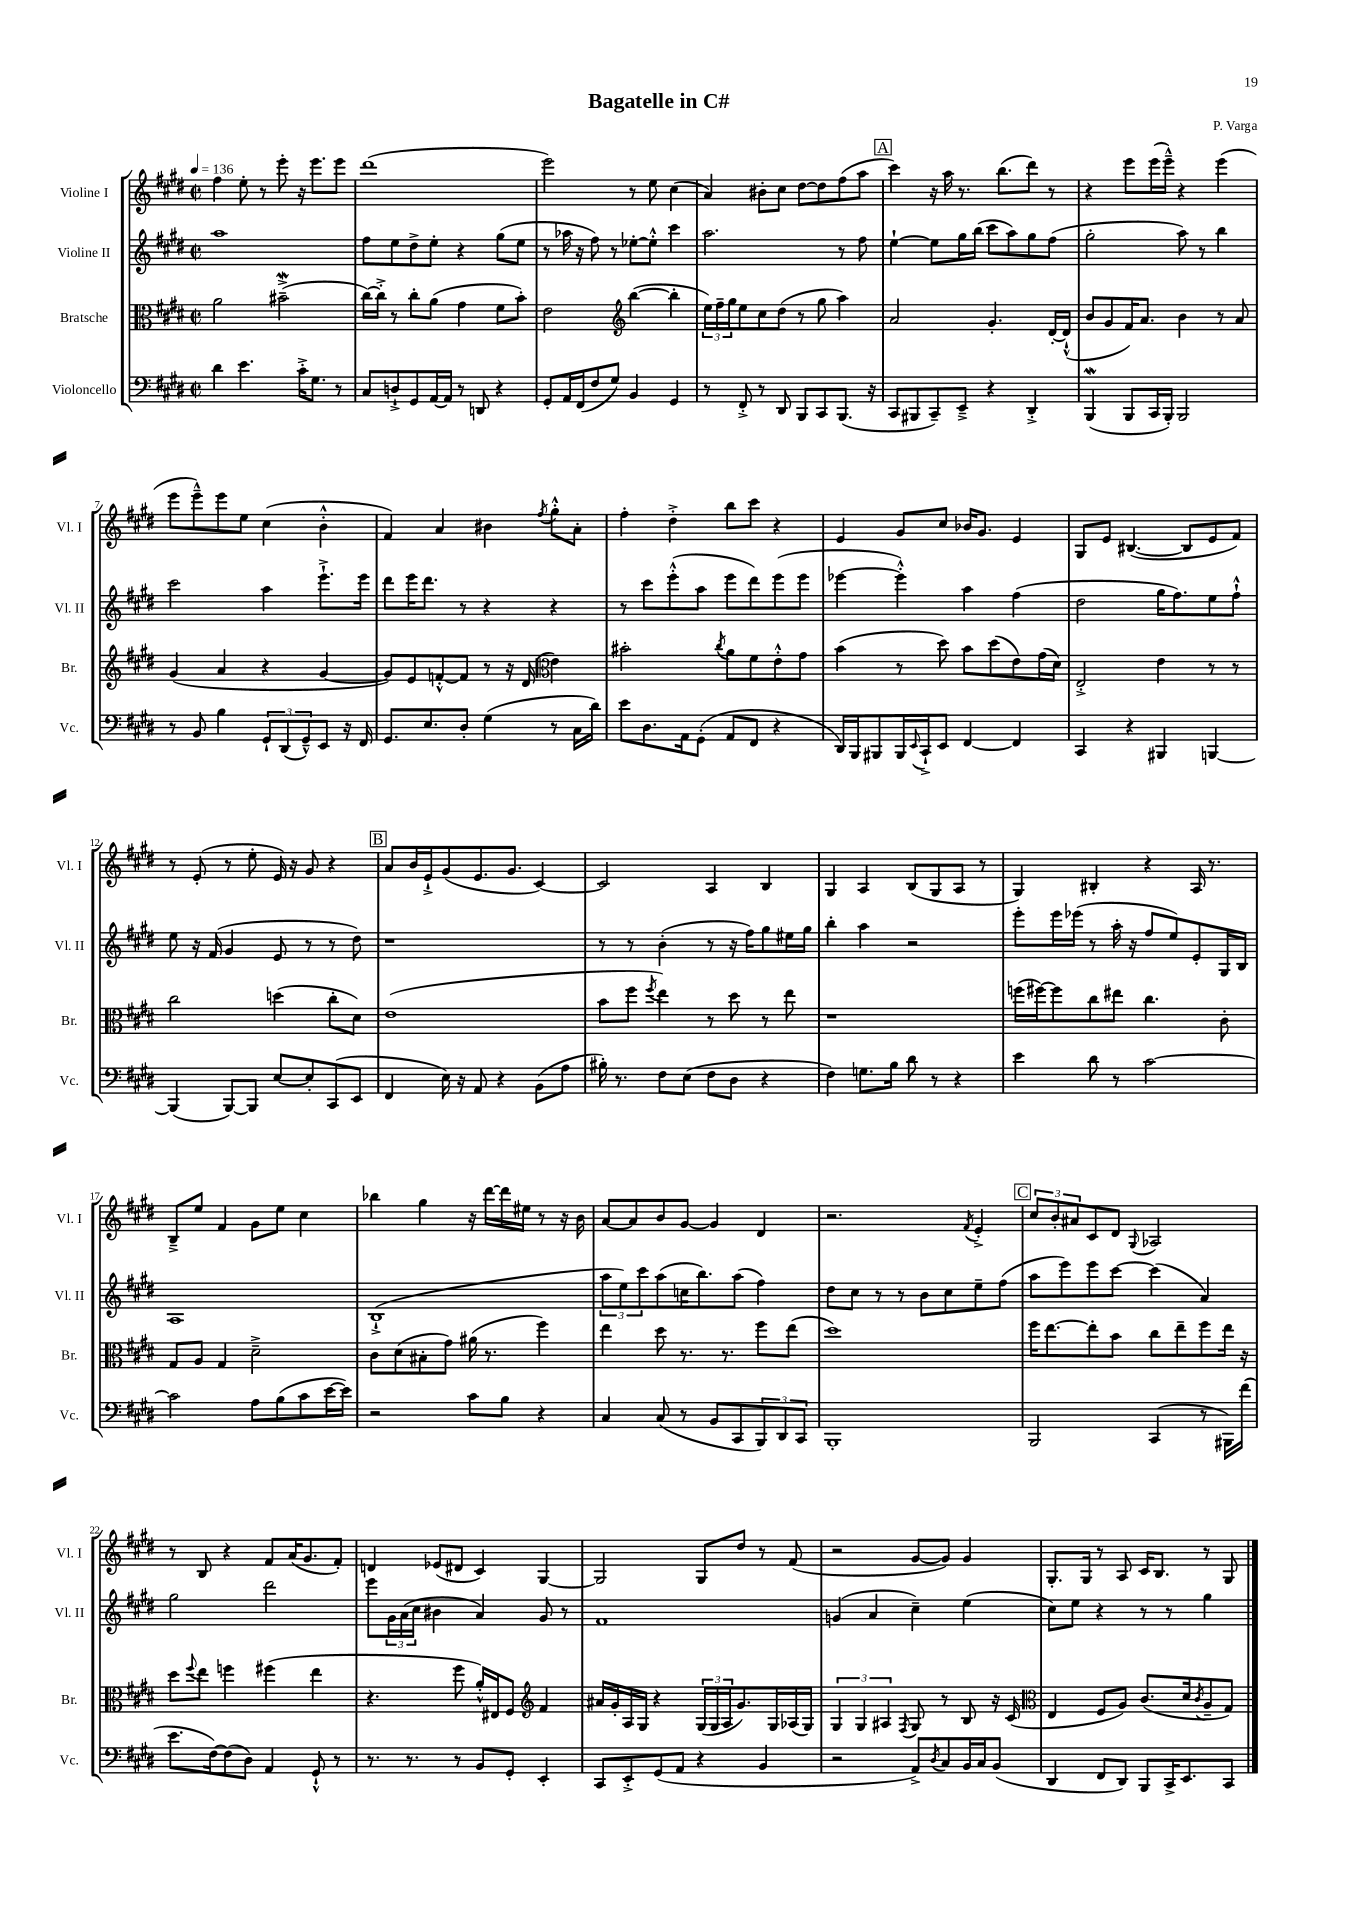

**kern	**kern	**kern	**kern
*part4	*part3	*part2	*part1
*staff4	*staff3	*staff2	*staff1
*I"Violoncello	*I"Bratsche	*I"Violine II	*I"Violine I
*I'Vc.	*I'Br.	*I'Vl. II	*I'Vl. I
*clefF4	*clefC3	*clefG2	*clefG2
*k[f#c#g#d#]	*k[f#c#g#d#]	*k[f#c#g#d#]	*k[f#c#g#d#]
*M2/2	*M2/2	*M2/2	*M2/2
*met(c|)	*met(c|)	*met(c|)	*met(c|)
*MM136	*MM136	*MM136	*MM136
=1	=1	=1	=1
4d#\	2a\	1aa	4ff#\
4.e\	.	.	8ee'\
.	.	.	8r
.	(2b#XW~^\	.	8eee'\
16c#'^\KL	.	.	16r
8.G#\J	.	.	8.eee\L
8r	.	.	8eee\J
=2	=2	=2	=2
8C#/L	[16cc#\LL)	8ff#\L	(1ddd#
.	16cc#'^\JJ]	.	.
8Dn`^/	8r	8ee\	.
8GG#/	8cc#'\L	8dd#^\	.
[16AA/L	(8a\J	8ee'\J	.
16AA/JJ]	.	.	.
8r	4g#\	4r	.
8DDn/	.	.	.
4r	8f#\L	(8gg#\L	.
.	8b'\J)	8ee\J	.
=3	=3	=3	=3
8GG#'/L	2e\	8r	2eee\)
16AA/L	.	16aa-X\	.
(16FF#/J	.	16r	.
8F#/	.	8ff#\)	.
8G#/J)	.	8r	.
*	*clefG2	*	*
4BB/	([4bb\	[8ee-X'\L	8r
.	.	8ee-'^^\J]	8ee\
4GG#/	4bb'\]	4ccc#\	(4cc#\
=4	=4	=4	=4
8r	24ee\LL)	2.aa\	4a/)
.	24ff#~\	.	.
.	24gg#\J	.	.
8FF#'^/	8ee\	.	.
8r	8cc#\	.	8b#X'\L
8DD#/	(8dd#\J	.	8cc#\J
8BBB/L	8r	.	[8dd#\L
8CC#/	8gg#\	.	8dd#\]
(8.BBB/J	4aa\)	8r	(8ff#\
.	.	8ff#\	8aa\J
16r	.	.	.
!!LO:REH:place=s1:t=A
=5	=5	=5	=5
8CC#/L	2a/	[4ee`\	4ccc#\)
8BBB#X/	.	.	.
8CC#~/)	.	8ee\L]	16r
.	.	.	16aa\
8EE~^/J	.	16gg#\L	8.r
.	.	(16bb\JJ	.
4r	4.g#'/	8ccc#\L	.
.	.	.	(8.bb\L
.	.	8aa\)	.
4DD#'^/	.	8gg#\	8ddd#\J)
.	[16d#'/LL	(8ff#\J	8r
.	(16d#`^^/JJ]	.	.
=6	=6	=6	=6
(4BBBW/	8b/L	2gg#'\	4r
.	8g#/	.	.
8BBB/L	16f#/K)	.	8eee\L
.	8.a/J	.	.
16CC#/L	.	.	(16eee\L
16BBB'/JJ)	.	.	16eee~^^\JJ)
2BBB/	4b\	8aa\)	4r
.	.	8r	.
.	8r	4bb\	(4eee\
.	8a/	.	.
!!LO:LB:g=z
=7	=7	=7	=7
8r	(4g#/	2ccc#\	8eee\L
8BB/	.	.	8eee~^^\)
4B\	4a/	.	8eee\
.	.	.	8ee\J
12GG#`/L	4r	4aa\	(4cc#\
(12DD#/	.	.	.
12GG#~^^/)	.	.	.
8EE/J	[4g#/	8.eee`^\L	4b'^^\
16r	.	.	.
16FF#/	.	16eee\Jk	.
=8	=8	=8	=8
8.GG#/L	8g#/L])	8ddd#\L	4f#/)
.	8e/	16eee\K	.
8.E/	.	8.ddd#\J	.
.	[8fn'^^/	.	4a/
8D#'/J	8f/J]	8r	.
(4G#\	8r	4r	4b#X\
.	16r	.	.
.	(16d#/	.	.
*	*clefC3	*	*
.	.	.	8qff#/
8r	4e\)	4r	8gg#'^^\L
16C#\LL	.	.	8a'\J
16d#\JJ)	.	.	.
=9	=9	=9	=9
8e\L	2b#X'\	8r	4ff#'\
8.D#\	.	8ccc#\L	.
.	.	(8eee'^^\	4dd#'^\
16AA\k	.	.	.
(8GG#'\J	.	8aa\J	.
.	8qcc#/	.	.
8AA/L	8a\L	8eee\L	8bb\L
8FF#/J	8f#\	8ddd#\)	8ccc#\J
4r	8e'^^\	(8eee\	4r
.	8g#\J	8eee\J	.
=10	=10	=10	=10
16DD#/LL)	(4b\	[4eee-X\	4e/
16BBB/J	.	.	.
8BBB#X/	.	.	.
16BBB#/L	8r	4eee-'^^\])	8g#/L
8qqEE/	.	.	.
16CC#`^/J	.	.	.
8EE/J	8dd#\)	.	8cc#/J
[4FF#/	8b\L	4aa\	16b-X/KL
.	.	.	8.g#/J
.	(8dd#\	.	.
4FF#/]	8e\)	(4ff#\	4e/
.	(16g#\L	.	.
.	16d#\JJ)	.	.
=11	=11	=11	=11
4CC#/	2E'^/	2dd#\	8G#/L
.	.	.	8e/J
4r	.	.	([4.B#X/
4BBB#X/	4e\	16gg#\KL	.
.	.	8.ff#\)	.
.	.	.	8B#/L]
[4BBBn/	8r	8ee\	8e/
.	8r	8ff#`^^\J	8f#/J)
!!LO:LB:g=z
=12	=12	=12	=12
(4BBB/]	2cc#\	8ee\	8r
.	.	16r	(8e'/
.	.	(16f#/	.
[8BBB/L)	.	4g#/	8r
8BBB/J]	.	.	8ee'\
[8E/L	(4ddn\	8e/	16e/)
.	.	.	16r
8E'/]	.	8r	8g#/
(8CC#/	8cc#'\L	8r	4r
8EE/J	8d#\J)	8dd#\)	.
!!LO:REH:place=s1:t=B
=13	=13	=13	=13
4FF#/	(1e	1r	8a/L
.	.	.	16b/L
.	.	.	16e`^/J
16E\)	.	.	(8g#/
16r	.	.	.
8AA/	.	.	8.e/
4r	.	.	.
.	.	.	8.g#/J
(8BB\L	.	.	[4c#/)
8A\J	.	.	.
=14	=14	=14	=14
16B#X'\)	8b\L	8r	2c#/]
8.r	.	.	.
.	8ff#\J	8r	.
.	8qff#/	.	.
8F#\L	4ee\)	(4b'\	.
(8E\J	.	.	.
8F#\L	8r	8r	4A/
8D#\J	8dd#\	16r	.
.	.	16ff#\KL)	.
4r	8r	8gg#\	4B/
.	8ee\	16ee#X\L	.
.	.	16gg#\JJ	.
=15	=15	=15	=15
4F#\)	1r	4bb'\	4G#/
8.Gn\L	.	4aa\	4A/
16B\Jk	.	.	.
8d#\	.	2r	(8B/L
8r	.	.	8G#/
4r	.	.	8A/J
.	.	.	8r
=16	=16	=16	=16
4e\	(16ffn\LL	8eee'\L	4G#/)
.	[16ff#X\J)	.	.
.	8ff#\]	16eee\L	.
.	.	(16eee-X\JJ	.
8d#\	8cc#\	8r	4B#X'/
8r	8ee#X\J	16aa'\	.
.	.	16r	.
[2c#\	4.cc#\	8ff#/L	4r
.	.	8ee/)	.
.	.	8e'/	16A/
.	.	.	8.r
.	8c#'\	16G#/L	.
.	.	16B/JJ	.
!!LO:LB:g=z
=17	=17	=17	=17
2c#\]	8G#/L	1A	8B~^/L
.	8A/J	.	8ee/J
.	4G#/	.	4f#/
8A\L	2d#~^\	.	8g#\L
(8B\	.	.	8ee\J
8c#\	.	.	4cc#\
[16e\L	.	.	.
16e\JJ])	.	.	.
=18	=18	=18	=18
2r	8c#\L	(1B`^	4bb-X\
.	(8d#\	.	.
.	8B#X'\	.	4gg#\
.	8g#\J)	.	.
8c#\L	(16a#X\	.	16r
.	8.r	.	[16ddd#\LL
8B\J	.	.	16ddd#\]
.	.	.	16ee#X\JJ
4r	4ff#\)	.	8r
.	.	.	16r
.	.	.	16b\
=19	=19	=19	=19
4C#/	4ee\	12aa\L	[8a/L
.	.	12ee\)	.
.	.	.	8a/]
.	.	12ccc#\	.
(8C#/	8dd#\	(8aa\	8b/
8r	8.r	16ccn\K	[8g#/J
.	.	8.bb\)	.
8BB/L	.	.	4g#/]
.	8.r	.	.
8CC#/	.	(8aa\J	.
12BBB/)	8ff#\L	4ff#\)	4d#/
12DD#/	.	.	.
.	(8ee\J	.	.
12CC#/J	.	.	.
=20	=20	=20	=20
1BBB'	1dd#)	8dd#\L	2.r
.	.	8cc#\J	.
.	.	8r	.
.	.	8r	.
.	.	8b\L	.
.	.	8cc#\	.
.	.	.	8qf#/
.	.	8ee~\	4e'^/
.	.	(8ff#\J	.
!!LO:REH:place=s1:t=C
=21	=21	=21	=21
2BBB/	16ff#\KL	8aa\L	12cc#/L
.	[8.ee\	.	.
.	.	.	12b'/
.	.	8eee\)	.
.	.	.	12a#X/
.	8ee'\]	8eee\	8c#/
.	8b\J	[8ccc#\J	8d#/J
.	.	.	8qqG#/
(4CC#/	8cc#\L	(4ccc#\]	2A-X/
.	8ee~\	.	.
8r	8ff#\	4a/)	.
16BBB#X\LL)	16ee\Jk	.	.
(16f#\JJ	16r	.	.
!!LO:LB:g=z
=22	=22	=22	=22
8.e\L	8dd#\L	2gg#\	8r
.	8qqff#/	.	.
.	8ee\J	.	8B/
[16F#\k)	.	.	.
(8F#\]	4ffn\	.	4r
8D#\J)	.	.	.
4AA/	(4ff#X\	2ddd#\	8f#/L
.	.	.	(16a/K
.	.	.	8.g#/
8GG#`^^/	4ee\	.	.
8r	.	.	8f#'/J)
=23	=23	=23	=23
8.r	4.r	8eee\L	4dn/
.	.	24g#\L	.
.	.	(24a\	.
8.r	.	.	.
.	.	24cc#\JJ	.
.	.	4b#X\	(8e-X/L
8r	8ff#\	.	8d#X/J
8BB/L	16a'^^/LL)	4a/)	4c#/)
.	16E#X/J	.	.
8GG#'/J	8F#/J	.	.
*	*clefG2	*	*
4EE'/	4f#/	8g#/	[4G#/
.	.	8r	.
=24	=24	=24	=24
8CC#/L	16a#X/LL	1f#	2G#/]
.	16g#'/	.	.
8EE'^/	16A/	.	.
.	16G#/JJ	.	.
(8GG#/	4r	.	.
8AA/J	.	.	.
4r	(24G#/LL	.	8G#/L
.	24G#/	.	.
.	24A/J	.	.
.	8.g#/)	.	8dd#/J
4BB/	.	.	8r
.	16G#/L	.	.
.	(16A-X/	.	(8f#/
.	16G#/JJ)	.	.
=25	=25	=25	=25
2r	6G#/	(4gn/	2r
.	6G#/	.	.
.	.	4a/	.
.	6A#X/	.	.
.	8qF#/	.	.
8AA^/L)	8G#/	4cc#~\)	[8g#/L
8qD#/	.	.	.
8C#/	8r	.	8g#/J])
16BB/L	8B/	(4ee\	4g#/
16C#/J	.	.	.
(8BB/J	16r	.	.
.	(16c#/	.	.
=26	=26	=26	=26
*	*clefC3	*	*
4DD#/	4E/	8cc#\L)	8.G#'/L
.	.	8ee\J	.
.	.	.	16G#/Jk
8FF#/L	8F#/L	4r	8r
8DD#/J)	8A/J)	.	8A/
8BBB/L	(8.c#/L	8r	16c#/KL
.	.	.	8.B/J
16CC#^/K	.	8r	.
8.EE/	16d#/k	.	.
.	8qc#/	.	.
.	8A~/	4gg#\	8r
8CC#/J	8G#/J)	.	8G#/
==	==	==	==
*-	*-	*-	*-
